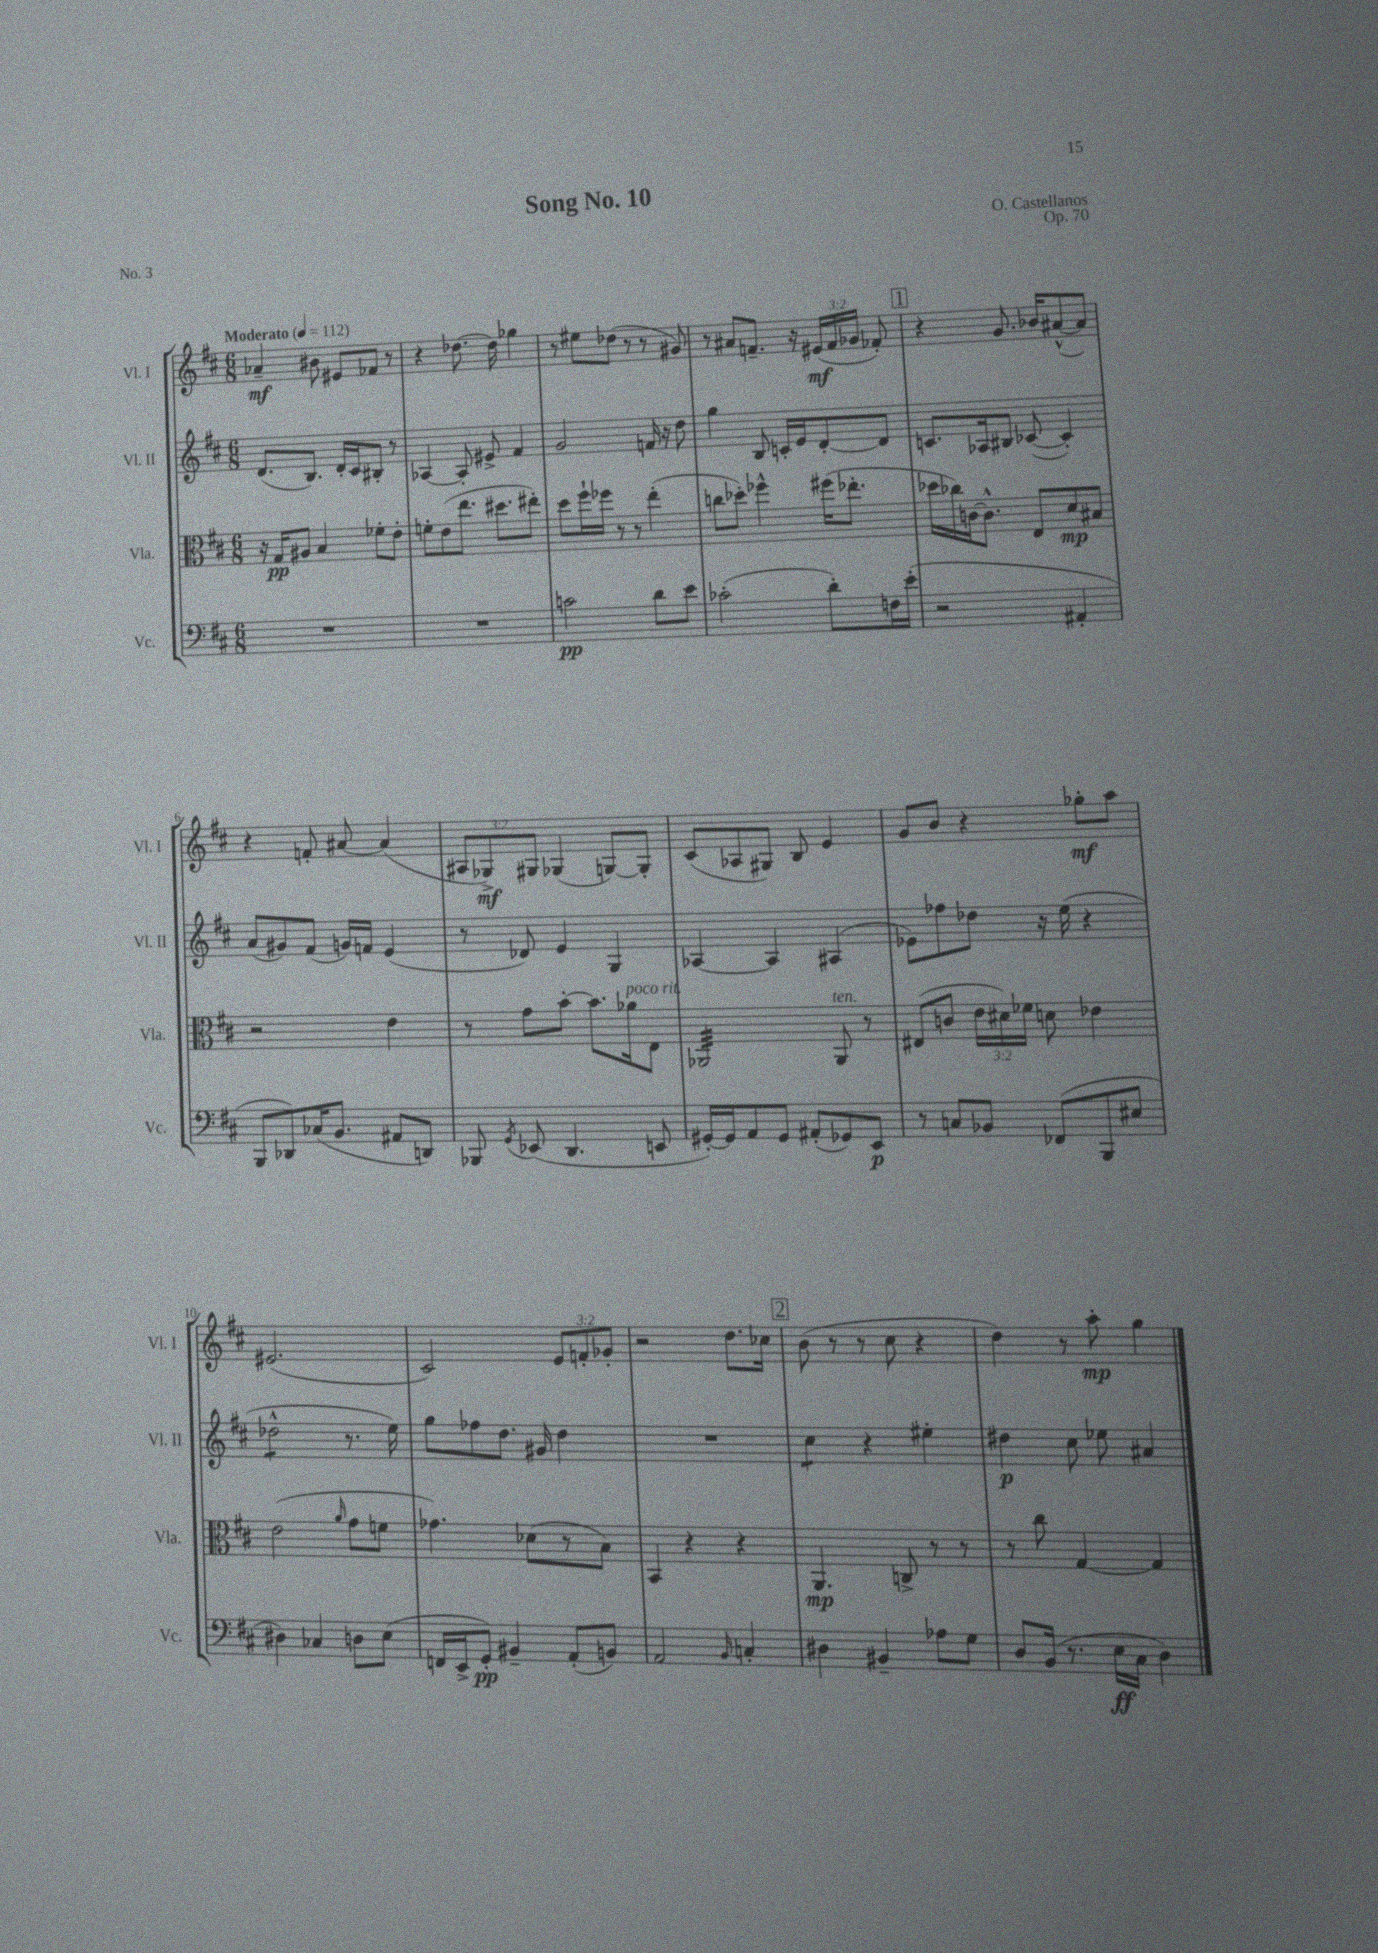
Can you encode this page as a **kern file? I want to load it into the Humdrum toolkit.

**kern	**kern	**kern	**kern
*staff4	*staff3	*staff2	*staff1
*clefF4	*clefC3	*clefG2	*clefG2
*k[f#c#]	*k[f#c#]	*k[f#c#]	*k[f#c#]
*M6/8	*M6/8	*M6/8	*M6/8
*MM112	*MM112	*MM112	*MM112
2.r	16r	(8.d	4a-~
.	16G	.	.
.	8A#	.	.
.	.	8.B)	.
.	4B	.	8b#
.	.	16d'	8e#
.	.	16c#	.
.	8f-'	8B#'	8f-
.	8e'	8r	8r
=	=	=	=
2.r	8f'	[4A-	4r
.	(8e	.	.
.	8.ee	8A-']	[8.dd-
.	.	8e#^	.
.	8.dd#	.	16dd-]
.	.	4f#	4gg-
.	8ee#')	.	.
=	=	=	=
2c	8dd	2g	8r
.	16ff#`	.	8ee#
.	16ff-	.	.
.	8r	.	(8dd-
.	8r	.	8r
8d	(4ee'	16f	8r
.	.	16r	.
8e	.	8dd	8g#)
=	=	=	=
(2c-'	8cc	4gg	8r
.	8dd-')	.	8a#
.	4ff-^^	8B	8.f~
.	.	16c'	.
.	.	16e	16r
8d')	(16ff#	[8d'	(24e#
.	.	.	24f
.	8.ee-'	.	.
.	.	.	24g-
16F	.	8d]	8f-')
(16e'	.	.	.
=	=	=	=
2r	16dd-	8.c	4r
.	16cc-)	.	.
.	[16c	.	.
.	8.c^^]	16A-	.
.	.	8B#	8.g
.	8E	([8c-	.
.	.	.	16b-
4AA#'	8d	4c-'])	([8a#^^
.	8B#	.	8a#])
=	=	=	=
8BBB	2r	(8a	4r
8DD-)	.	8g#)	.
(16C-	.	(8f#	8f'
8.BB	.	.	.
.	.	16g)	[8a#
.	.	16f	.
8AA#	4e	(4e	(4a#]
8DD)	.	.	.
=	=	=	=
8BBB-	8r	8r	12A#
.	.	.	12G-^)
8qGG	.	.	.
(8EE-	8g	8d-)	.
.	.	.	12G#
4.DD	[8b'	4e	(4G-
.	8.b]	.	.
.	.	4G	[8G)
.	16a-	.	.
8EE	8E	.	8G']
=	=	=	=
[16GG#')	2AA-	[4A-	(8c#
16GG#]	.	.	.
8AA	.	.	8A-
8GG#	.	4A-]	8G#)
(8AA#'	.	.	8B
8GG-)	8AA-	(4A#	4e
8EE	8r	.	.
=	=	=	=
8r	(8E#	8e-)	8g
8C	8c	8ff-	8b
8BB-	24e	8dd-	4r
.	24d#)	.	.
.	24f-	.	.
(8FF-	8d	16r	.
.	.	(16ee	.
8BBB	4e-	4r	8gg-'
8E#	.	.	8aa
=	=	=	=
4D#)	(2e	2dd-^^	(2.e#
4C-	.	.	.
.	16qqa	.	.
8D	8g	8.r	.
(8E	8f	.	.
.	.	16ee)	.
=	=	=	=
16FF	4.g-)	8gg	2c#)
16EE^	.	.	.
8GG')	.	8ff-	.
4BB#~	.	8.dd	.
.	(8d-	.	.
.	.	16g#	.
(8AA'	8r	4dd	12e
.	.	.	12f'
8BB)	8B)	.	.
.	.	.	12g-'
=	=	=	=
2AA	4BB	2.r	2r
.	4r	.	.
16qqBB	.	.	.
4C'	4r	.	8.dd
.	.	.	16cc-
=	=	=	=
4D#	4.AA	4cc#	(8b
.	.	.	8r
4BB#~	.	4r	8r
.	8C^	.	8cc#
8A-	8r	4ee#'	4r
8G	8r	.	.
=	=	=	=
8D	8r	4dd#	4dd)
(16BB	8cc#	.	.
8.r	.	.	.
.	[4G	8cc#	8r
16E	.	8ee-	8aa'
16C#	.	.	.
4D)	4G]	4a#	4gg
==	==	==	==
*-	*-	*-	*-
